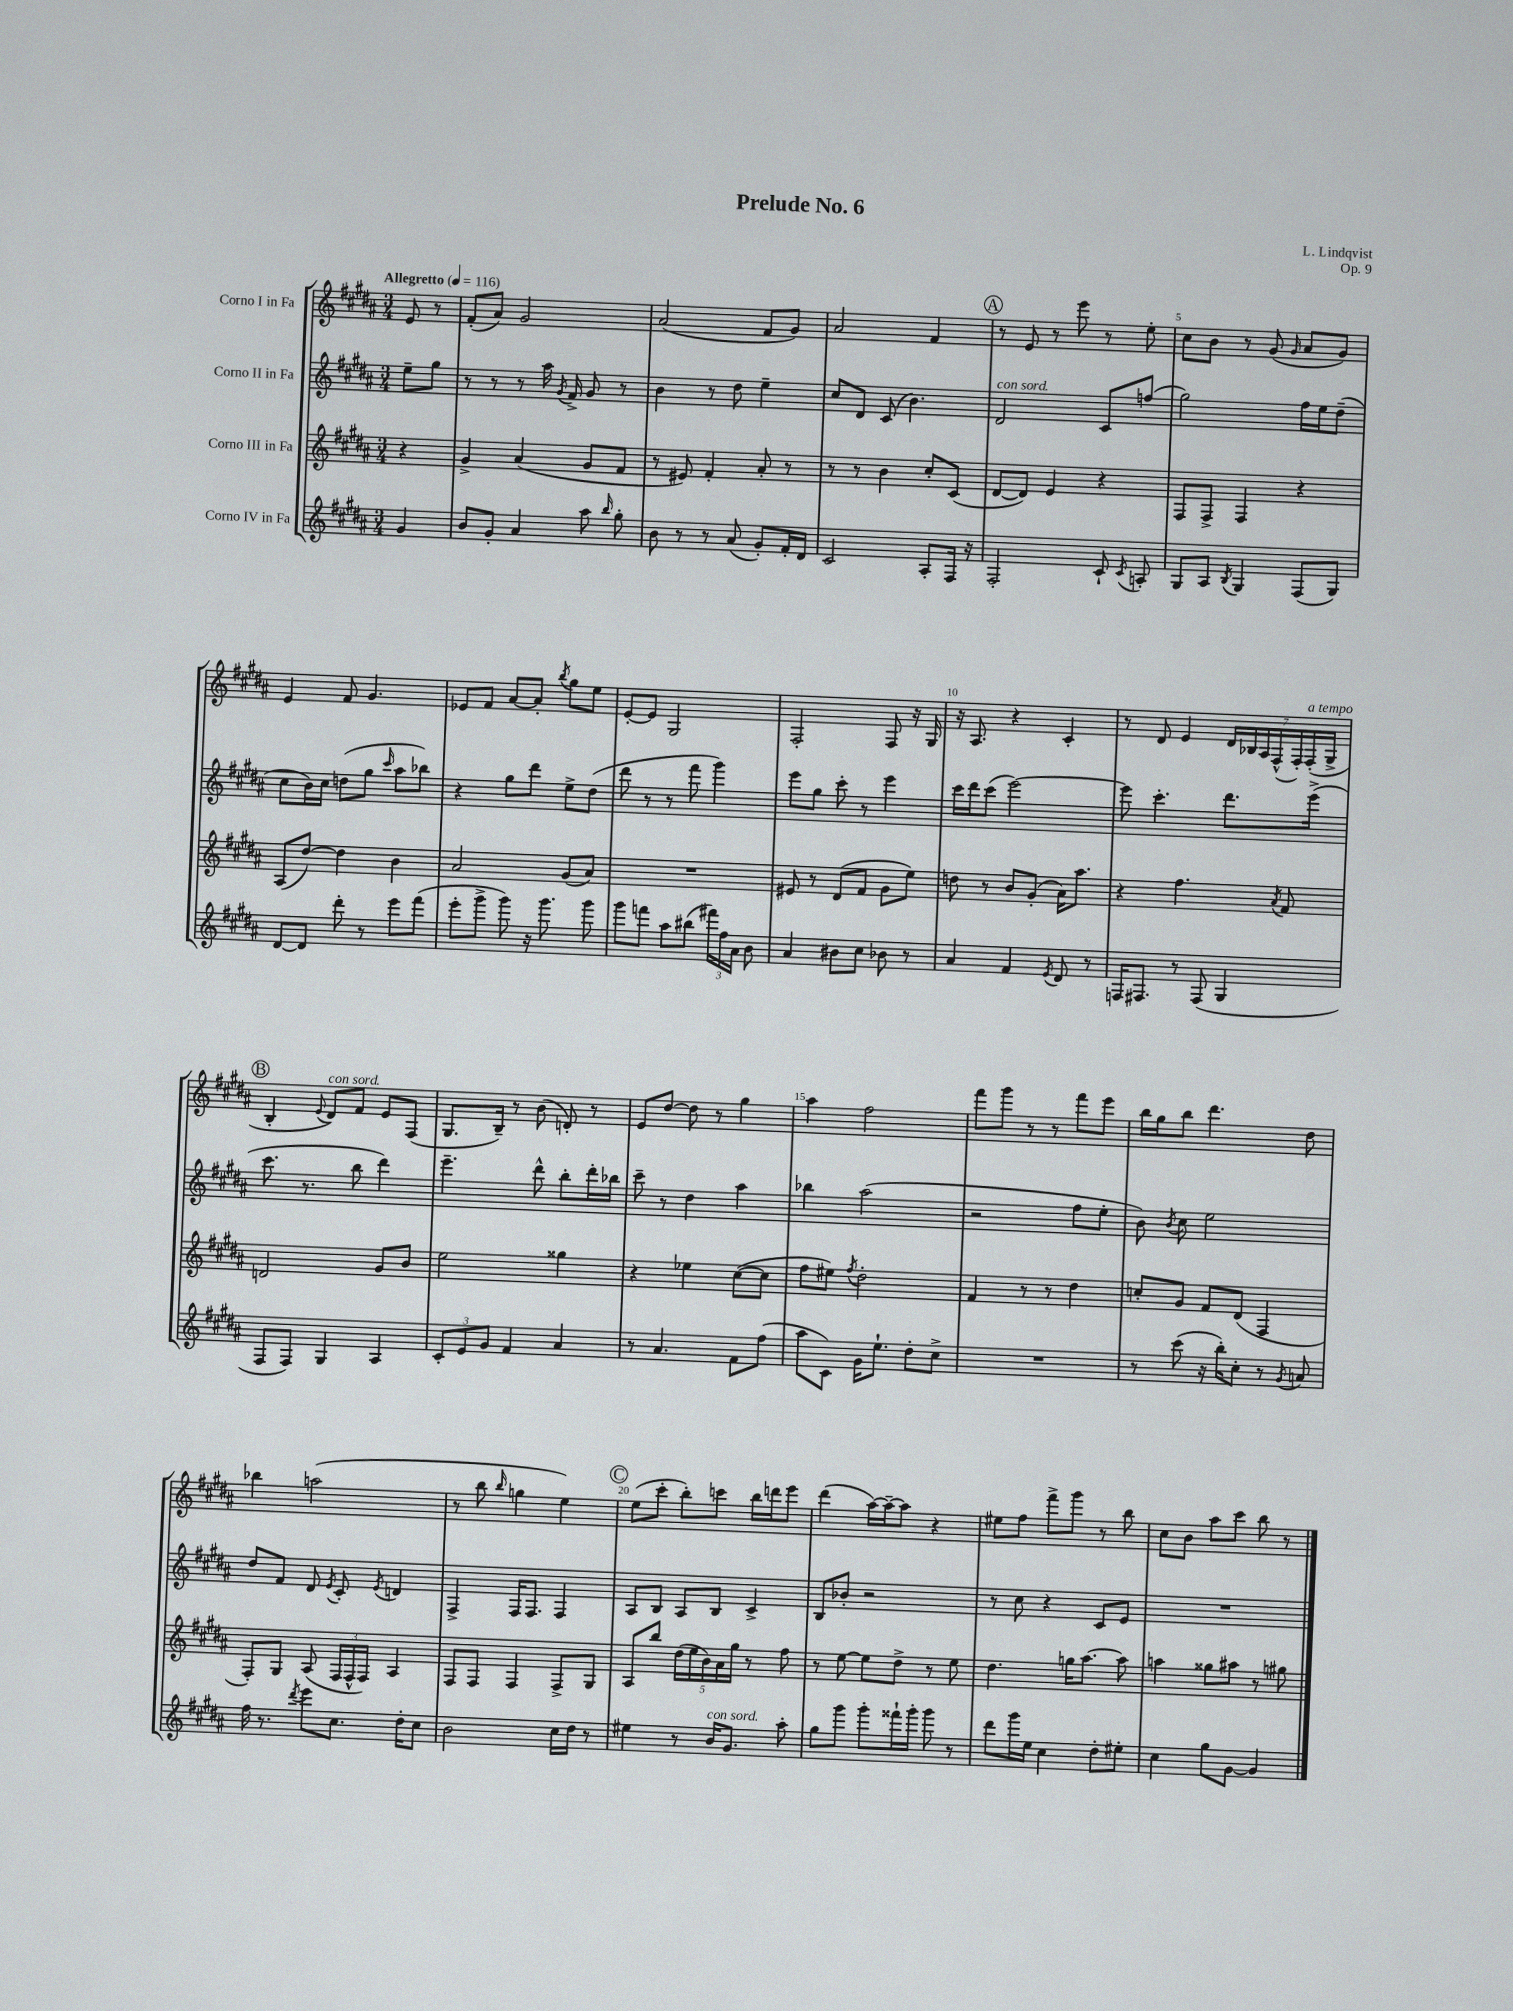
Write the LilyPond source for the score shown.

\header { title = "Prelude No. 6" composer = "L. Lindqvist" opus = "Op. 9" }
<<
\new StaffGroup <<
\new Staff = "s0" \with { instrumentName = "Corno I in Fa" } {
    \clef treble \key b \major \numericTimeSignature \time 3/4 \partial 4 \tempo "Allegretto" 4 = 116
    \autoBeamOff e'8 r8 |
    fis'8[-.( ais'8]) gis'2 |
    ais'2( fis'8[ gis'8]) |
    ais'2 fis'4 |
    \mark \markup { \circle "A" } r8 e'8 r8 e'''8 r8 e''8-. |
    cis''8[ b'8] r8 gis'8( \grace { gis'16 } ais'8[ gis'8]) |
    e'4 fis'8 gis'4. |
    ees'8[ fis'8] ais'8[~ ais'8]-. \acciaccatura { b''8 } gis''8[ e''8] |
    e'8[~-. e'8] gis2 |
    fis2-. fis8 r16 gis16 |
    r16 ais8. r4 cis'4-. |
    r8 dis'8 e'4 \tuplet 7/4 { dis'16[ bes16 ais16 fis16-^( fis16-.) fis16-.^\markup { \italic "a tempo" }( gis16]-> } |
    \mark \markup { \circle "B" } b4-. \appoggiatura { e'8 } dis'8[^\markup { \italic "con sord." }) fis'8] e'8[ fis8]( |
    gis8.[ b16]--) r8 b'8( d'8-.) r8 |
    e'8[ dis''8]~ dis''8 r8 gis''4 |
    ais''4 fis''2 |
    fis'''8[ gis'''8] r8 r8 fis'''8[ e'''8] |
    b''16[ gis''16 b''8] dis'''4. dis''8 |
    bes''4 a''2( |
    r8 b''8 \grace { b''16 } g''4 e''4) |
    \mark \markup { \circle "C" } e''8[( cis'''8]-. b''8[-.) c'''8] b''16[ d'''16 e'''8] |
    dis'''4( ais''16[~) ais''16~-- ais''8] r4 |
    eis''8[ fis''8] fis'''8[-> gis'''8] r8 b''8 |
    cis''8[ b'8] ais''8[ cis'''8] b''8 r8 \bar "|." |
}
\new Staff = "s1" \with { instrumentName = "Corno II in Fa" } {
    \clef treble \key b \major \numericTimeSignature \time 3/4 \partial 4
    \autoBeamOff e''8[-- gis''8] |
    r8 r8 r8 ais''16 \acciaccatura { gis'8 } fis'16-> gis'8 r8 |
    b'4 r8 dis''8 e''4-- |
    cis''8[ dis'8] cis'8( b'4.) |
    \mark \markup { \circle "A" } dis'2^\markup { \italic "con sord." } cis'8[ f''8]( |
    gis''2) fis''16[ e''16 dis''8]--( |
    cis''8[ b'16) cis''16] d''8[( gis''8] \grace { cis'''16 } ais''8[ bes''8]) |
    r4 gis''8[ dis'''8] e''8[-> dis''8]( |
    dis'''8 r8 r8 fis'''8 gis'''4) |
    e'''8[ gis''8] cis'''8-. r8 e'''4 |
    cis'''16[ dis'''16 cis'''8]( e'''2~) |
    e'''8 cis'''4.-. dis'''8.[ e'''16]->( |
    \mark \markup { \circle "B" } cis'''8. r8. b''8 dis'''4) |
    e'''4.-- dis'''8-^ b''8[-. dis'''16-. bes''16] |
    cis'''8-- r8 dis''4 ais''4 |
    bes''4 ais''2( |
    r2 fis''8[ e''8]-. |
    b'8) \acciaccatura { b'8 } cis''8 e''2 |
    dis''8[ fis'8] dis'8 \acciaccatura { e'8 } cis'8-. \acciaccatura { e'8 } d'4 |
    fis4-> fis16[ fis8.] fis4 |
    \mark \markup { \circle "C" } ais8[ b8] ais8[ b8] cis'4-> |
    b8[ bes'8]-. r2 |
    r8 cis''8 r4 cis'8[ e'8] |
    R2. \bar "|." |
}
\new Staff = "s2" \with { instrumentName = "Corno III in Fa" } {
    \clef treble \key b \major \numericTimeSignature \time 3/4 \partial 4
    \autoBeamOff r4 |
    gis'4-> ais'4( gis'8[ fis'8] |
    r8 eis'8) fis'4-. ais'8-. r8 |
    r8 r8 b'4 cis''8[-. cis'8]( |
    \mark \markup { \circle "A" } dis'8[~ dis'8]) e'4 r4 |
    fis8[ fis8]-> fis4 r4 |
    ais8[( dis''8]~) dis''4 b'4 |
    ais'2 gis'8[( ais'8]) |
    R2. |
    eis'8 r8 dis'8[( fis'8] gis'8[ e''8]) |
    d''8 r8 b'8[ gis'8]-.( ais'16[) ais''8.] |
    r4 fis''4. \acciaccatura { ais'8 } fis'8 |
    \mark \markup { \circle "B" } d'2 gis'8[ b'8] |
    e''2 gisis''4 |
    r4 ees''4 cis''8[~( cis''8] |
    fis''8[ eis''8]) \acciaccatura { fis''8 } dis''2-. |
    fis'4 r8 r8 dis''4 |
    c''8[-. gis'8] fis'8[ dis'8]( fis4 |
    fis8[-.) gis8] ais8( \tuplet 3/2 { fis16[ fis16-^ fis16]) } ais4 |
    fis8[ fis8] fis4 fis8[-> gis8] |
    \mark \markup { \circle "C" } ais8[ b''8] \tuplet 5/4 { dis''16[( e''16 b'16) ais'16 gis''16] } r8 fis''8 |
    r8 e''8~ e''8[ dis''8]-> r8 e''8 |
    dis''4. g''16[ ais''8.]~ ais''8 |
    a''4 gisis''8[ ais''8] r8 gis''8 \bar "|." |
}
\new Staff = "s3" \with { instrumentName = "Corno IV in Fa" } {
    \clef treble \key b \major \numericTimeSignature \time 3/4 \partial 4
    \autoBeamOff gis'4 |
    b'8[ gis'8]-. ais'4 ais''8 \grace { b''16 } gis''8-. |
    b'8 r8 r8 ais'8( gis'8[-.) fis'16-. dis'16] |
    cis'2 ais8[-. fis16] r16 |
    \mark \markup { \circle "A" } fis2-. cis'8-! \acciaccatura { cis'8 } a8-. |
    gis8[ ais8] \acciaccatura { b8 } gis4 fis8[( gis8]) |
    dis'8[~ dis'8] dis'''8-. r8 e'''8[ fis'''8]( |
    e'''8[-. gis'''8]-> gis'''8) r16 gis'''8. gis'''8 |
    gis'''8[ f'''8] ais''8[ bis''8]( \tuplet 3/2 { fis'''16[) fis''16 ais'16] } b'8 |
    ais'4 bis'8[ cis''8] bes'8 r8 |
    ais'4 fis'4 \acciaccatura { e'8 } dis'8 r8 |
    f16[ fis8.] r8 fis8( gis4 |
    \mark \markup { \circle "B" } fis8[ fis8]) gis4 ais4 |
    \tuplet 3/2 { cis'8[-. e'8 gis'8] } fis'4 ais'4 |
    r8 ais'4. fis'8[ fis''8]( |
    ais''8[ cis'8]) gis'16[ e''8.]-! dis''8[-. cis''8]-> |
    R2. |
    r8 cis'''8( r16 b''16[-.) cis''8]-. r8 \acciaccatura { gis'8 } a'8 |
    fis''16 r8. \acciaccatura { dis'''8 } e'''8[ cis''8.] dis''16[-. cis''8] |
    b'2 cis''16[ dis''16] r8 |
    \mark \markup { \circle "C" } eis''4 r8 b'16[^\markup { \italic "con sord." } gis'8.] ais''8-. |
    gis''8[ gis'''8] gis'''8[-. fisis'''16-! gis'''16]-. gis'''8 r8 |
    dis'''8[ gis'''16 e''16] cis''4 dis''8[-. eis''8]-. |
    cis''4 gis''8[ gis'8]~ gis'4 \bar "|." |
}
>>
>>
\layout { \context { \Score \override BarNumber.break-visibility = ##(#f #t #t) barNumberVisibility = #(every-nth-bar-number-visible 5) } }
